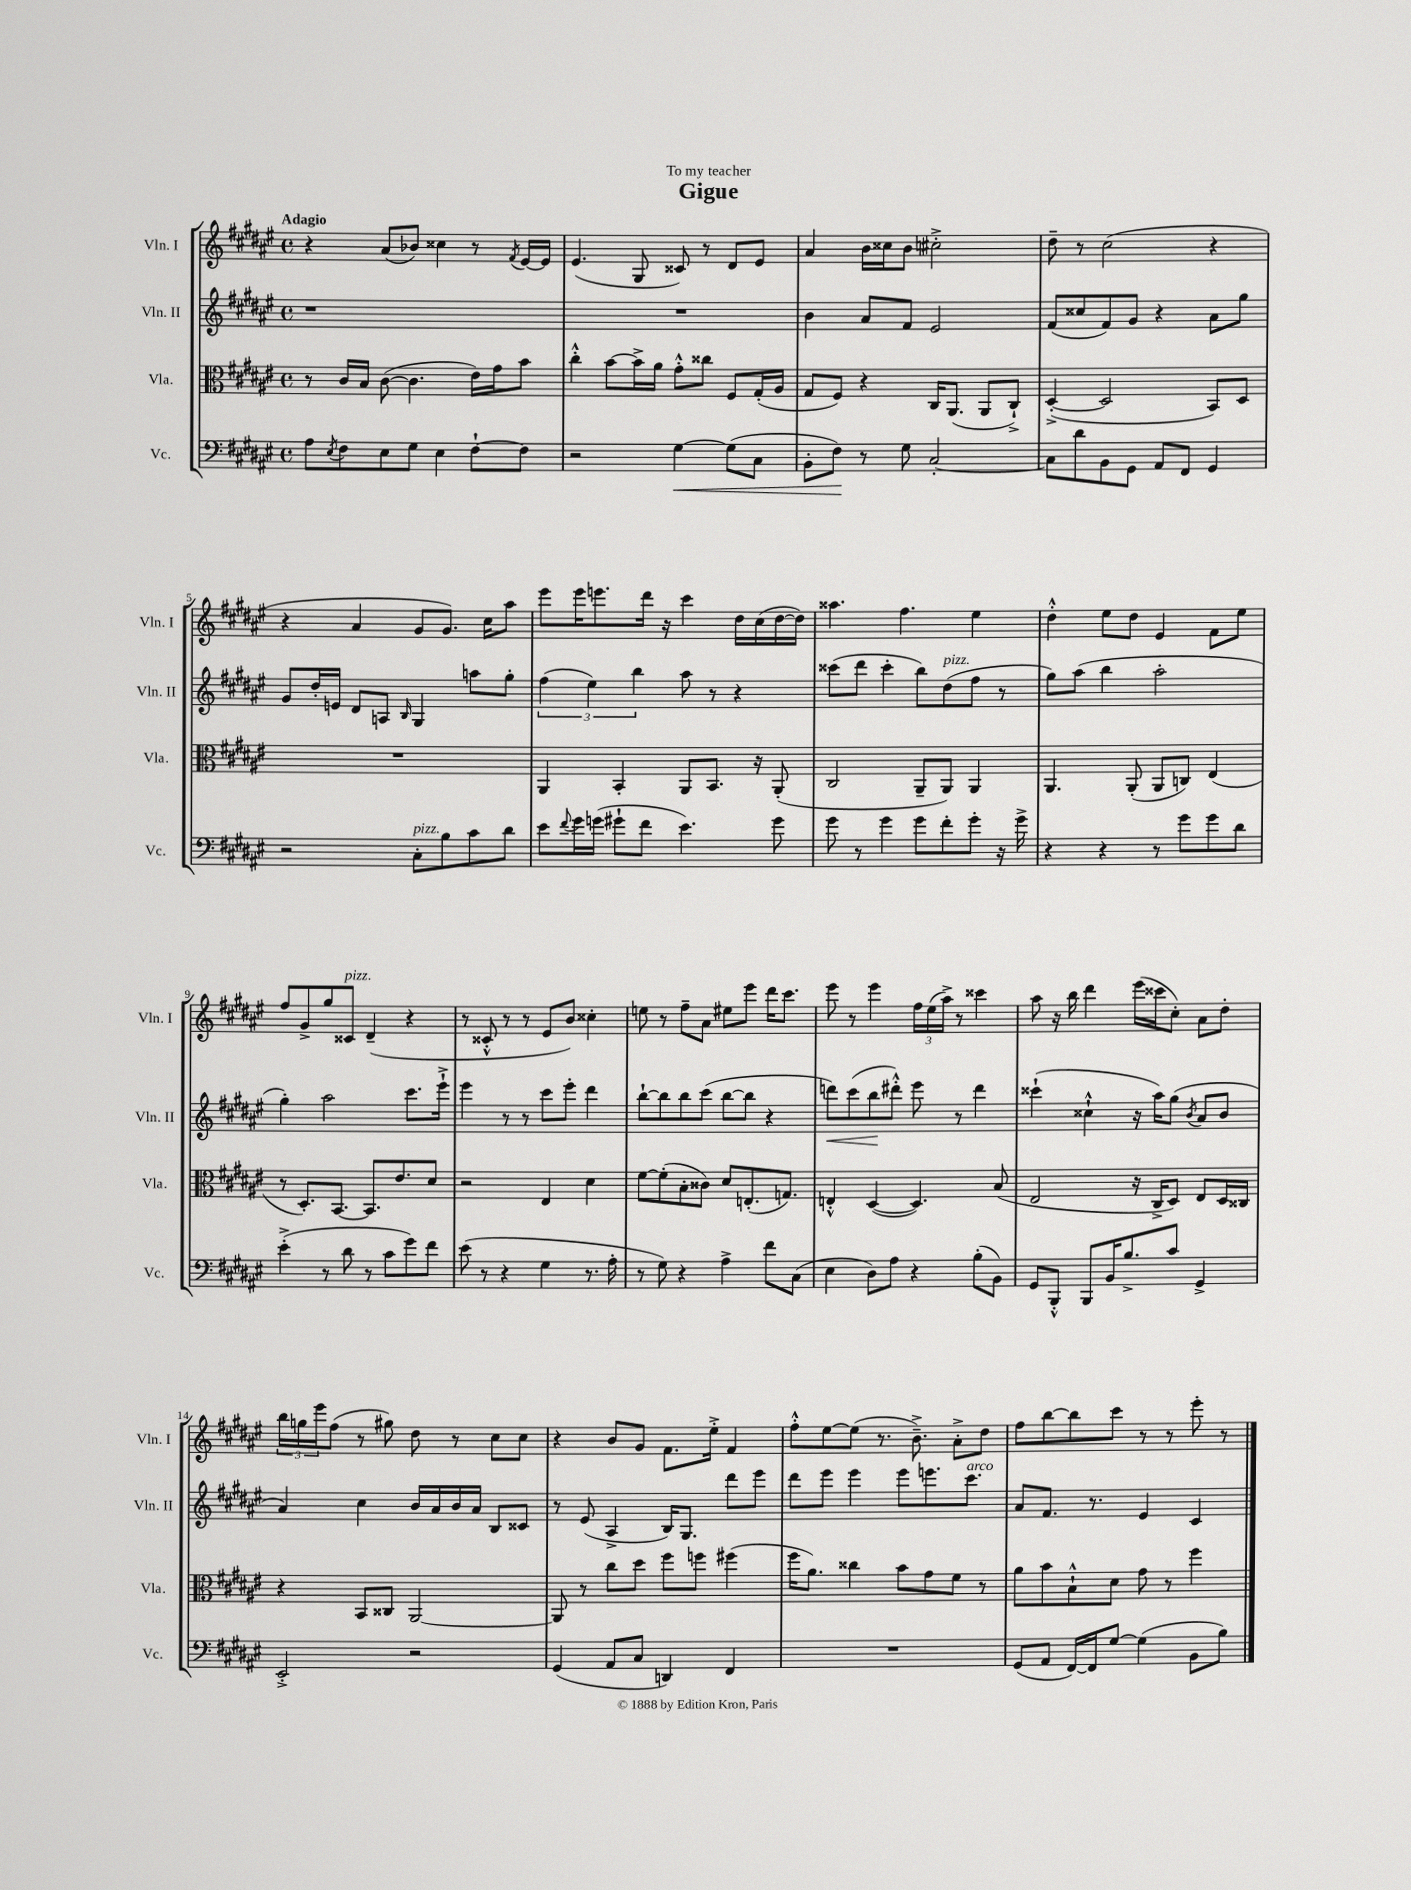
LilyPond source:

\header { title = "Gigue" dedication = "To my teacher" }
<<
\new StaffGroup <<
\new Staff = "s0" \with { instrumentName = "Vln. I" shortInstrumentName = "Vln. I" } {
    \clef treble \key fis \major \defaultTimeSignature \time 4/4 \tempo "Adagio"
    r4 ais'8( bes'8) cisis''4 r8 \acciaccatura { fis'8 } eis'16~ eis'16 |
    eis'4.( gis8 cisis'8) r8 dis'8 eis'8 |
    ais'4 b'16 cisis''16 b'8 cis''2-.-> |
    dis''8-- r8 cis''2( r4 |
    r4 ais'4 gis'8 gis'8.) cis''16 ais''8 |
    eis'''8 eis'''16 e'''8. dis'''16 r16 cis'''4 dis''16 cis''16( dis''16~ dis''16) |
    aisis''4. fis''4. eis''4 |
    dis''4-.-^ eis''8 dis''8 eis'4 fis'8 eis''8 |
    fis''8 gis'8-> gis''8 cisis'8^\markup { \italic "pizz." } dis'4--( r4 |
    r8 cisis'8-.-^ r8 r8 eis'8 b'8) cisis''4-. |
    e''8 r8 fis''8-- ais'8 eis''8 eis'''8 dis'''16 cis'''8. |
    eis'''8 r8 eis'''4 \tuplet 3/2 { fis''16 eis''16( ais''16->) } r8 cisis'''4 |
    ais''8 r16 b''16 dis'''4 eis'''16( cisis'''16 cis''8-.) ais'8 dis''8-. |
    \tuplet 3/2 { b''16 g''16 eis'''16 } fis''8( r8 gis''8) dis''8 r8 cis''8 cis''8 |
    r4 b'8 gis'8 fis'8. eis''16-.-> fis'4 |
    fis''8-.-^ eis''8~ eis''8( r8. b'8.--->) ais'8-.-> dis''8 |
    fis''8 b''8~ b''8 cis'''8 r8 r8 eis'''8-. r8 \bar "|." |
}
\new Staff = "s1" \with { instrumentName = "Vln. II" shortInstrumentName = "Vln. II" } {
    \clef treble \key fis \major \defaultTimeSignature \time 4/4
    r1 |
    R1 |
    b'4 ais'8 fis'8 eis'2 |
    fis'8( cisis''8 fis'8) gis'8 r4 ais'8 gis''8 |
    gis'8 dis''16-. e'16 dis'8 a8 \grace { b16 } gis4 a''8 gis''8-. |
    \tuplet 3/2 { fis''4( eis''4) b''4 } ais''8 r8 r4 |
    cisis'''8( dis'''8 cisis'''4-. b''8) dis''8^\markup { \italic "pizz." }( fis''8 r8 |
    gis''8) ais''8( b''4 ais''2-. |
    gis''4-.) ais''2 cis'''8. eis'''16-!-> |
    eis'''4 r8 r8 cis'''8 eis'''8-. dis'''4 |
    b''8~-! b''8 b''8 cis'''8( b''8~ b''8 r4 |
    d'''8\<) cis'''8( b''8\! dis'''8-.-^) eis'''8 r8 dis'''4 |
    cisis'''4-!( cisis''4-!-^ r16 ais''16) gis''8( \acciaccatura { b'8 } ais'8 b'8 |
    ais'4) cis''4 b'16 ais'16 b'16 ais'16 b8 cisis'8 |
    r8 eis'8( ais4-> b16) gis8. dis'''8 eis'''8 |
    dis'''8 eis'''8 eis'''4 eis'''8 e'''8. cis'''8.^\markup { \italic "arco" } |
    ais'8 fis'8. r8. eis'4 cis'4 \bar "|." |
}
\new Staff = "s2" \with { instrumentName = "Vla." shortInstrumentName = "Vla." } {
    \clef alto \key fis \major \defaultTimeSignature \time 4/4
    r8 cis'16 b16 cis'8~( cis'4. eis'16) gis'16 b'8 |
    cis''4-.-^ b'8~ b'16-> ais'16 gis'8-.-^ cisis''8 fis8 gis16-.( ais16 |
    gis8 fis8) r4 cis16 ais,8.( ais,8 cis8-!->) |
    dis4~-.->( dis2 b,8) dis8 |
    R1 |
    ais,4 b,4-. ais,8 b,8. r16 ais,8-.( |
    cis2 ais,8-- ais,8) ais,4 |
    ais,4. ais,8-.( ais,8 c8) eis4( |
    r8 dis8.-.) b,8.~ b,8. eis'8. dis'8 |
    r2 eis4 dis'4 |
    fis'8~ fis'8-.( b8-. cisis'8) dis'8 e8.-.( g8.) |
    e4-.-^ dis4~( dis4.) b8( |
    eis2 r16 cis16-> dis8) eis8 dis16 cisis16 |
    r4 b,8 cisis8 ais,2~ |
    ais,8 r8 cis''8 dis''8 fis''8 f''8 fis''4( |
    fis''16 ais'8.) cisis''4 b'8 gis'8 fis'8 r8 |
    ais'8 b'8 b8-!-^ dis'8 gis'8 r8 fis''4 \bar "|." |
}
\new Staff = "s3" \with { instrumentName = "Vc." shortInstrumentName = "Vc." } {
    \clef bass \key fis \major \defaultTimeSignature \time 4/4
    ais8 \acciaccatura { eis8 } fis8 eis8 gis8 eis4 fis8~-! fis8 |
    r2 gis4~\< gis8( cis8 |
    b,8-. fis8\!) r8 gis8 cis2~-. |
    cis8 dis'8 b,8 gis,8 ais,8 fis,8 gis,4 |
    r2 cis8-.^\markup { \italic "pizz." } b8 cis'8 dis'8 |
    eis'8 \appoggiatura { fis'8 } gis'16 g'16( gis'8-! fis'8 eis'4.) gis'8 |
    gis'8 r8 gis'4 gis'8 fis'8-. gis'8-. r16 gis'16-> |
    r4 r4 r8 gis'8 gis'8 dis'8 |
    eis'4-.->( r8 dis'8 r8 cis'8 gis'8) fis'8 |
    eis'8( r8 r4 gis4 r8. ais16-. |
    r8 gis8) r4 ais4-> fis'8 cis8( |
    eis4 dis8) ais8 r4 b8-.( b,8) |
    gis,8 b,,8-.-^ b,,8 b,16 b8.-> cis'8 gis,4-> |
    eis,2-.-> r2 |
    gis,4( ais,8 cis8 d,4) fis,4 |
    R1 |
    gis,8( ais,8 fis,16~) fis,16 gis8~ gis4( b,8 b8) \bar "|." |
}
>>
>>
